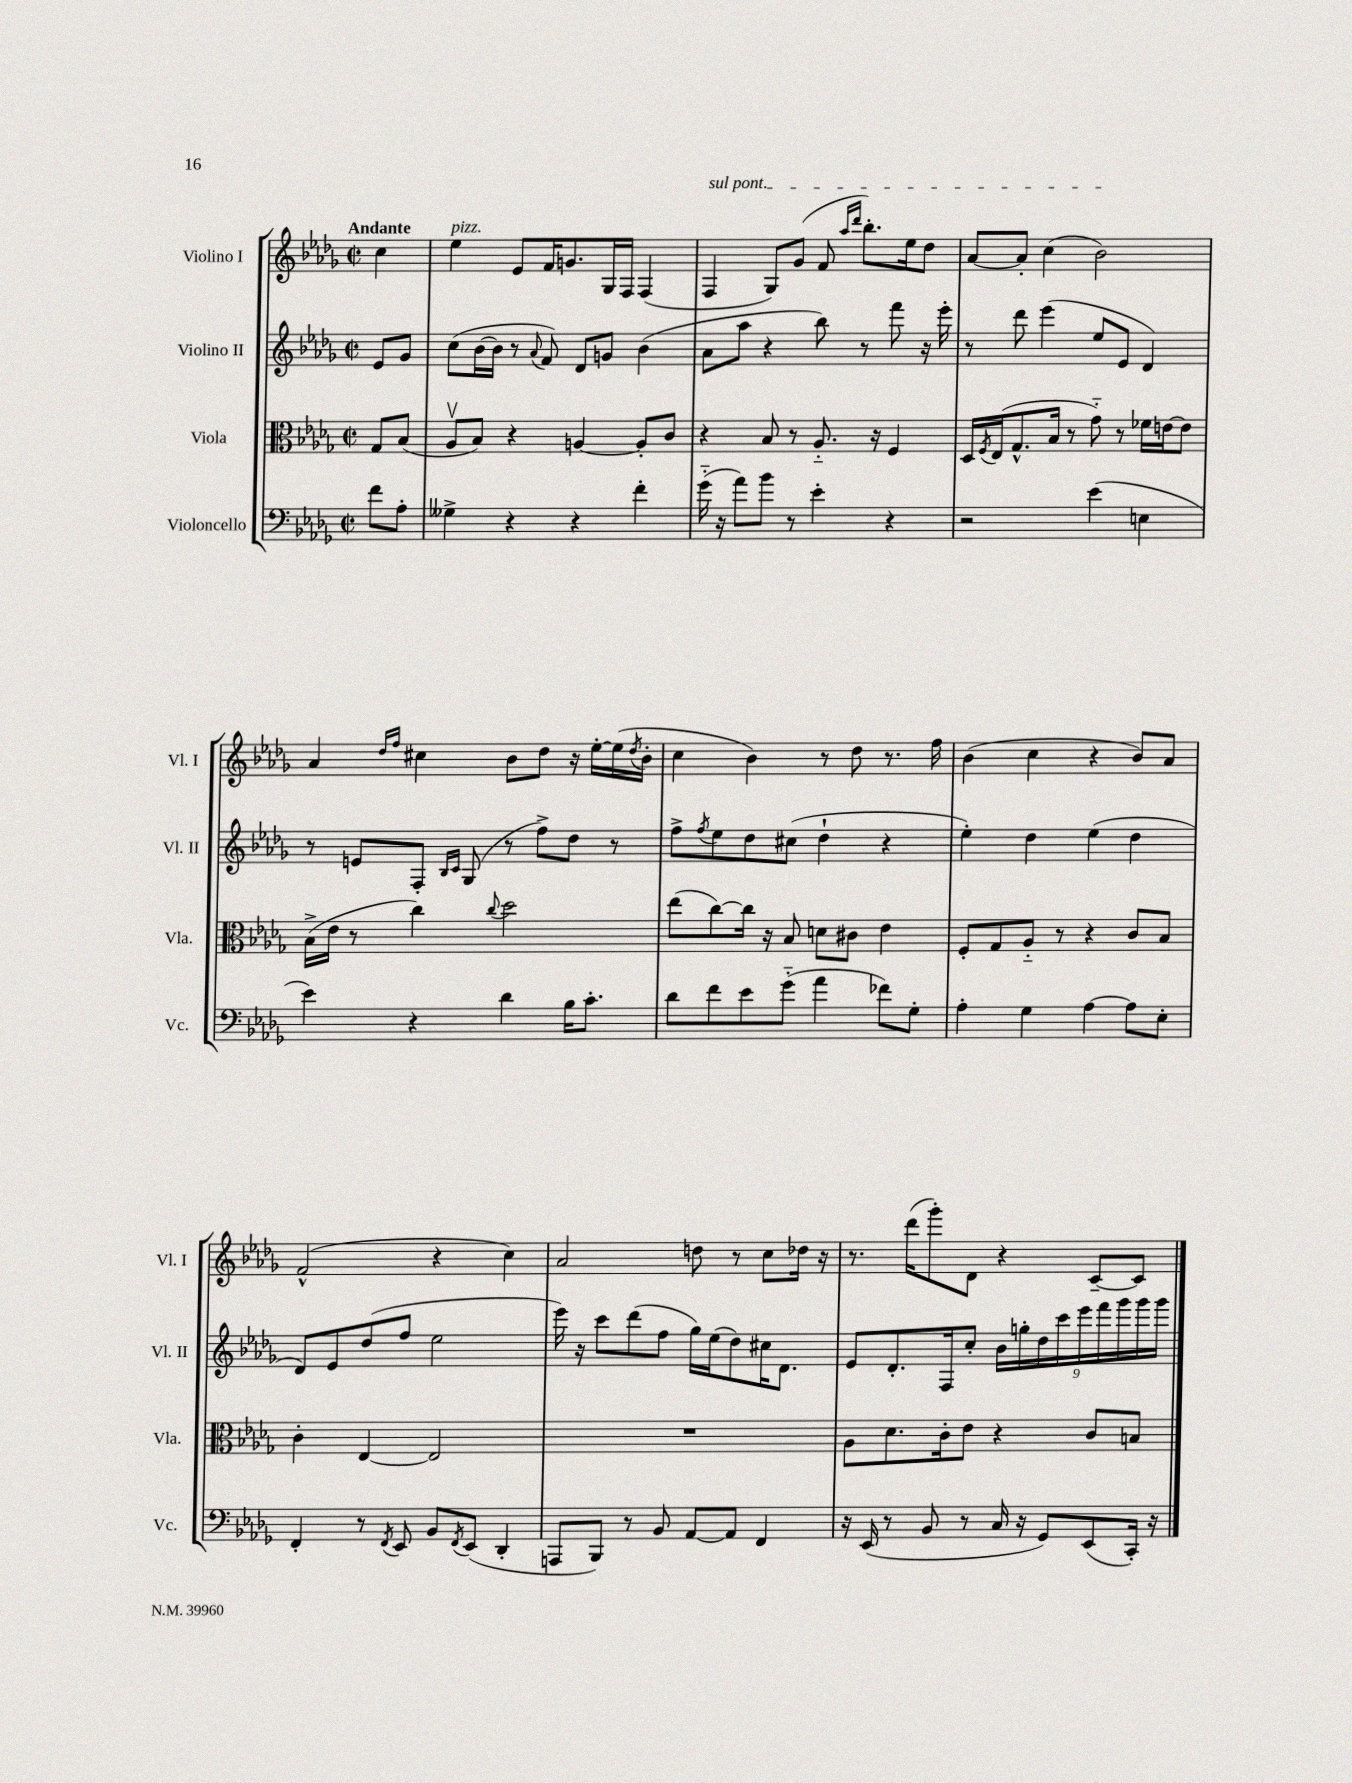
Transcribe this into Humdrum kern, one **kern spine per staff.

**kern	**kern	**kern	**kern
*staff4	*staff3	*staff2	*staff1
*clefF4	*clefC3	*clefG2	*clefG2
*k[b-e-a-d-g-]	*k[b-e-a-d-g-]	*k[b-e-a-d-g-]	*k[b-e-a-d-g-]
*M2/2	*M2/2	*M2/2	*M2/2
*met(c|)	*met(c|)	*met(c|)	*met(c|)
8f	8G-	8e-	4cc
8A-'	(8B-	8g-	.
=	=	=	=
4G--^	8A-v	(8cc	4ee-
.	8B-)	[16b-	.
.	.	16b-]	.
4r	4r	8r	8e-
.	.	8qqa-	.
.	.	8f)	16f
.	.	.	8.g
4r	[4A	8d-	.
.	.	8g	16G-
.	.	.	16F
4f'	8A']	(4b-	(4F
.	8c	.	.
=	=	=	=
(16g-'~	4r	8a-	4F
16r	.	.	.
8a-)	.	8aa-	.
8b-	8B-	4r	8G-)
8r	8r	.	(8g-
4e-'	8.A-'~	8bb-)	8f
.	.	.	16qqaa-
.	.	.	16qqddd-
.	.	8r	8.bb-')
.	16r	.	.
4r	4F	8fff	.
.	.	.	16ee-
.	.	16r	8dd-
.	.	16eee-'	.
=	=	=	=
2r	16D-	8r	[8a-
.	8qF	.	.
.	(16E-	.	.
.	8.G-^^	8ddd-	8a-']
.	.	(4eee-	(4cc
.	16B-	.	.
.	8r	.	.
(4e-	8g-'~)	8ee-	2b-)
.	8r	8e-	.
4E	16f-	4d-)	.
.	[16e	.	.
.	8e]	.	.
=	=	=	=
4e-)	(16B-^	8r	4a-
.	16e-	.	.
.	8r	8e	.
.	.	.	16qqdd-
.	.	.	16qqff
4r	4cc)	8F'	4cc#
.	.	16qqB-	.
.	.	16qqc	.
.	.	(8G-	.
.	8qqcc	.	.
4d-	2dd-	8r	8b-
.	.	8ff^)	8dd-
16B-	.	8dd-	16r
8.c'	.	.	[16ee-'
.	.	8r	(16ee-]
.	.	.	8qdd-
.	.	.	16b-'
=	=	=	=
8d-	(8ee-	8ff^	4cc
.	.	8qff	.
8f	[8cc)	8ee-	.
8e-	16cc]	8dd-	4b-)
.	16r	.	.
(8g-'~	8B-	(8cc#	.
4a-	8d	4dd-`	8r
.	8c#	.	8dd-
8f-)	4e-	4r	8.r
8G-'	.	.	.
.	.	.	16ff
=	=	=	=
4A-'	8F'	4ee-')	(4b-
.	8G-	.	.
4G-	8A-'~	4dd-	4cc
.	8r	.	.
[4A-	4r	(4ee-	4r
8A-]	8c	4dd-	8b-)
8E-'	8B-	.	8a-
=	=	=	=
4FF'	4c'	8d-)	(2f^^
.	.	8e-	.
8r	[4E-	(8dd-	.
8qFF	.	.	.
8EE-	.	8ff	.
8BB-	2E-]	2ee-	4r
8qFF	.	.	.
(8EE-	.	.	.
4DD-'	.	.	4cc)
=	=	=	=
8AAA	1r	16eee-)	2a-
.	.	16r	.
8BBB-)	.	8ccc	.
8r	.	(8ddd-	.
8BB-	.	8ff	.
[8AA-	.	16gg-)	8dd
.	.	(16ee-	.
8AA-]	.	8dd-)	8r
4FF	.	16cc#	8cc
.	.	8.d-	.
.	.	.	16dd-
.	.	.	16r
=	=	=	=
16r	8A-	8e-	8.r
(16EE-	.	.	.
8r	8.d-	8.d-'	.
.	.	.	(16ddd-
8BB-	.	.	8ggg-')
.	16c'	16F	.
8r	8e-	8cc'	8d-
16C	4r	18b-	4r
.	.	18gg'	.
16r	.	.	.
.	.	18dd-	.
8GG-)	.	.	.
.	.	18ccc	.
.	.	18eee-	.
(8EE-	8c	.	[8c~
.	.	18fff	.
.	.	18ggg-	.
16CC')	8B	.	8c]
.	.	18ggg-	.
16r	.	.	.
.	.	18ggg-	.
==	==	==	==
*-	*-	*-	*-
